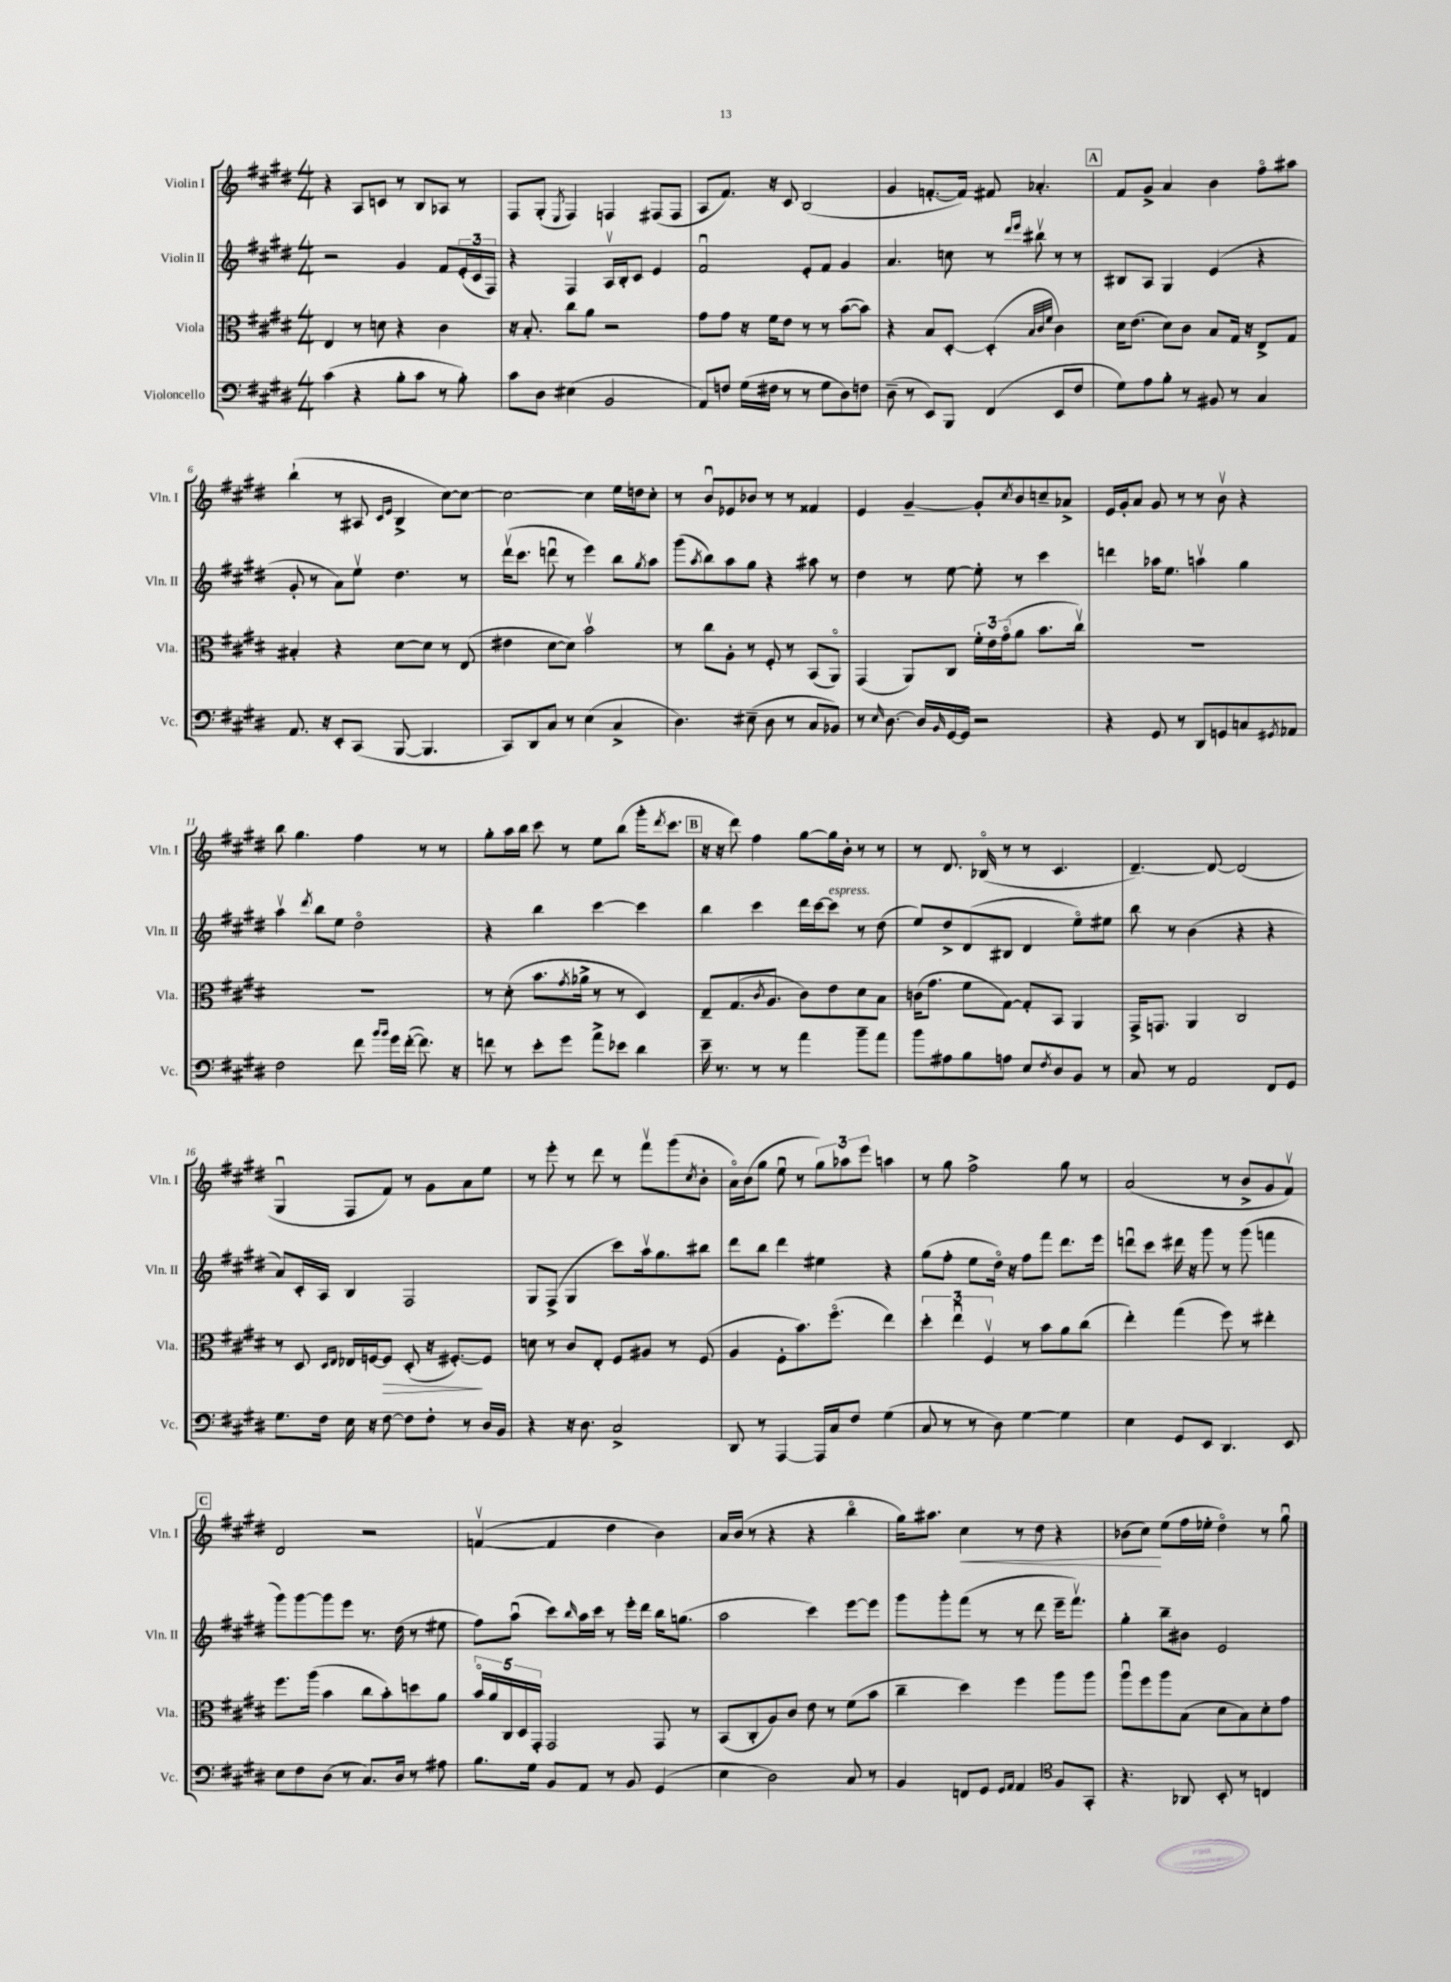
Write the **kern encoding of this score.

**kern	**kern	**kern	**kern
*staff4	*staff3	*staff2	*staff1
*clefF4	*clefC3	*clefG2	*clefG2
*k[f#c#g#d#]	*k[f#c#g#d#]	*k[f#c#g#d#]	*k[f#c#g#d#]
*M4/4	*M4/4	*M4/4	*M4/4
(4c#	4E	2r	4r
4r	8r	.	8A
.	8d	.	8c
8B'	4r	4g#	8r
8c#	.	.	8B
8r	4c#	8f#	8A-
8B')	.	(24e'	8r
.	.	24c#	.
.	.	24F#)	.
=	=	=	=
8c#	16r	4r	8F#
.	8.B'	.	.
8D#	.	.	(8G#'
.	.	.	8qE
(4E#	8cc#	4F#	4F#)
.	8a	.	.
2BB	2r	16Av	4F
.	.	16B'	.
.	.	8c#	.
.	.	4e	(8F#
.	.	.	8F#
=	=	=	=
8AA)	8g#	2f#u	8A
8F	8g#	.	8.f#)
(16G#	16r	.	.
16F#	16f#	.	16r
8r	8e	.	8c#
8r	8r	8e'	(2B
8G#	8r	8f#	.
8D#)	([8b	4g#	.
8F	8b])	.	.
=	=	=	=
(8D#~	4r	4.a	4g#
8r	.	.	.
8EE)	8B	.	[8.f'
8BBB	[8D#'	8cc	.
.	.	.	16f])
(4FF#	(4D#']	8r	8f#
.	.	16qqddd#	.
.	.	16qqeee	.
.	.	8bb#v	4.a-'
.	32qqB	.	.
.	32qqc#	.	.
.	32qqf#	.	.
8EE	4c#)	8r	.
8F#	.	8r	.
=	=	=	=
8G#)	16d#	8B#	8f#
.	(8.e	.	.
8A	.	8A	8g#^
8B'	8d#)	4G#	4a
8r	8c#	.	.
8BB#	8B	(4e	4b
8r	16G#	.	.
.	16r	.	.
4C#	8E^	4r	8ff#o
.	8G#	.	8aa#
=	=	=	=
8.AA	4B#'	8g#'	(4bb`
.	.	8r	.
16r	.	.	.
8EE'	4r	8a)	8r
(8CC#	.	8eev	8A#
.	.	.	16qqc#
.	.	.	16qqe
[8BBB	[8d#	4.dd#	4B^
4.BBB]	8d#]	.	.
.	8r	.	[8cc#)
.	(8E	8r	8cc#_
=	=	=	=
8CC#)	4e#	(16ddd#v	2cc#_
.	.	8.ccc#	.
8DD#	.	.	.
8C#	[8d#	8dddu	.
8r	8d#])	8r	.
(4E	2bv	4eee)	4cc#]
4C#^	.	8bb	16ee
.	.	.	16dd
.	.	8qgg#	.
.	.	8aa	8cc#'
=	=	=	=
4.D#)	8r	(8ggg#	8r
.	.	8qaa	.
.	8cc#	8bb)	8bu
.	8A'	8aa	8e-
(8E#~	8r	8gg#	8b-
8D#	8F#'	4r	8r
8r	8r	.	8r
8C#	(8BB	8aa#	4f##
8BB-)	8AAo)	8r	.
=	=	=	=
8r	(4GG#	4dd#	4e
16qqE	.	.	.
[8.D#	.	.	.
.	8AA)	8r	[4g#~
16D#]	.	.	.
16qqBB	.	.	.
[16GG#	8C#	[8ee	.
16GG#]	.	.	.
2r	24f#'	8ee']	8g#']
.	24e	.	.
.	(24g#o	.	.
.	.	.	8qcc#
.	8a	8r	8b
.	8.b	4ccc#	8cc~
.	.	.	8a-^
.	16cc#v)	.	.
=	=	=	=
4r	1r	4ddd	16e
.	.	.	16g#'
.	.	.	8a
8GG#	.	16aa-	8g#
.	.	8.ee	.
8r	.	.	8r
8DD#	.	4aav	8r
8GG	.	.	8bv
8C	.	4gg#	4r
8qGG#	.	.	.
8AA-	.	.	.
=	=	=	=
2F#	1r	4aav	8bb
.	.	.	4.gg#
.	.	8qddd#	.
.	.	8bb	.
.	.	8ee	.
8f#	.	2dd#o	4ff#
16qqb	.	.	.
16qqb	.	.	.
16g#	.	.	.
([16f#'	.	.	.
8.f#])	.	.	8r
.	.	.	8r
16r	.	.	.
=	=	=	=
8f	8r	4r	8gg#'
8r	(8d#'	.	16aa
.	.	.	16bb
8e'	8.b	4bb	8ccc#
8g#	.	.	8r
.	8qg#	.	.
.	16a-^	.	.
8a^	8r	[4ccc#	8ee
8e-	8r	.	(8bb
4d#	4D#)	4ccc#]	16ggg#'
.	.	.	8qddd#
.	.	.	8.ccc#
=	=	=	=
16e~	8E~	4bb	16r
8.r	.	.	16r
.	(8.G#	.	8ddd#)
8r	.	4ccc#	4ff#
.	8qc#	.	.
.	8.A	.	.
8r	.	.	.
4a	8c#)	16ddd#	[8gg#
.	.	[16ccc#	.
.	8e	8ccc#]	16gg#]
.	.	.	16b'
8b~	8d#	8r	8r
8a	8B	(8dd#	8r
=	=	=	=
8b	(16c	8ee)	8r
.	8.g#	.	.
8A#	.	8dd#^	8.d#
8B	8f#	(8d#	.
.	.	.	(16B-o
8A	[8G#)	8B#	8r
8E	8G#']	4d#	8r
8qF#	.	.	.
8D#	8BB	.	4.c#
8BB	4AA	8eeo)	.
8r	.	8ee#	.
=	=	=	=
8C#	16GG#^	8bb	[4.d#~)
.	8.GG	.	.
8r	.	8r	.
2AA	4AA	(4b	.
.	.	.	8d#_
.	2C#	4r	(2d#]
8FF#	.	4r	.
8GG#	.	.	.
=	=	=	=
8.G#	8r	8a)	4G#u
.	8D#	16c#'	.
16F#	.	16A	.
.	16qqD#	.	.
.	16qqE	.	.
16E	16E-	4B	8F#
16r	[16F	.	.
[8F#	8F]	.	8f#)
8F#]	(8D#'	2F#	8r
8F#'	16r	.	8g#
.	[8.F#')	.	.
8r	.	.	8a
16D#	8F#]	.	8ee
16BB	.	.	.
=	=	=	=
4r	8d	8G#	8r
.	8r	(8F#^	8eee'
16r	8c#	4G#	8r
8.D#	.	.	.
.	8E'	.	8ddd#
2C#^	8F#	8ccc#)	8r
.	8A#	16aav	8fff#v
.	.	8.gg#	.
.	8r	.	(8ggg#
.	.	.	8qcc#
.	(8F#	8bb#	8b'
=	=	=	=
8DD#	4A	8ddd#	16ao)
.	.	.	(16b
8r	.	8bb	8gg#
[4AAA	8F#'	4ddd#	8eeu
.	8.b)	.	8r
16AAA]	.	4ee#	12gg#)
16C#	(8.ff#o	.	.
.	.	.	12aa-
8F#	.	.	.
.	.	.	12eee
(4G#	4ee)	4r	4aa
=	=	=	=
8C#	6dd#'	(8gg#	8r
8r	.	8ff#'	8gg#
.	6eeu	.	.
8r	.	8ee	2ff#^
.	6F#v	.	.
8D#)	.	16dd#o)	.
.	.	16r	.
[4G#	8r	8ff#	.
.	8b	8fff#	.
4G#]	8a	8.ddd#	8gg#
.	(8cc#	.	8r
.	.	16eee	.
=	=	=	=
4E	4ee')	8dddu	(2a
.	.	8ccc#	.
8GG#	(4gg#	16ddd#	.
.	.	16r	.
8EE	.	8ggg#	.
4.DD#	8ff#)	8r	8r
.	8r	(8ggg#	8b^
.	4ee#'	4fff	8g#
8EE	.	.	8f#v)
=	=	=	=
8E	8.ff#	8ggg#)	2d#
8F#	.	[8ggg#	.
.	(16aa	.	.
(8D#	4b	8ggg#]	.
8r	.	8eee	.
8.C#)	8cc#	8.r	2r
.	8b')	.	.
16D#	.	(16dd#	.
8r	8dd	8r	.
8A#	8a	8ee#	.
=	=	=	=
8.B	20bo	8ff#)	([4fv
.	20a	.	.
.	20C#	.	.
.	.	(8aau	.
.	20D#	.	.
16G#	.	.	.
.	20GG#'	.	.
8BB	2GG#	8ccc#)	4f]
.	.	16qqbb	.
8AA	.	16aa	.
.	.	16ccc#	.
8r	.	8r	4dd#
8BB	.	16eee'	.
.	.	16ddd#	.
(4GG#	8GG#	16bb	4b)
.	.	(8.gg	.
.	8r	.	.
=	=	=	=
4E	(8BB	2aa	16a
.	.	.	(16b
.	8C#'	.	8r
2D#)	8A)	.	4r
.	8c#	.	.
.	8e	4ccc#)	4r
.	8r	.	.
8C#	(8f#	[8eee	4bbo
8r	8b	8eee]	.
=	=	=	=
4BB	4cc#~	8ggg#	16gg#)
.	.	.	8.aa#
.	.	8ggg#'	.
8FF	4dd#)	(8fff#	4cc#
8GG#	.	8r	.
16qqGG#	.	.	.
16qqAA	.	.	.
4AA	4ff#	8r	8r
.	.	8ddd#	8dd#
*clefC4	*	*	*
8F#	8aa	16eee~	4r
.	.	8.fff#v)	.
8GG#'	8aa	.	.
=	=	=	=
4.r	8aau	4gg#'	(8b-
.	8ff#	.	8cc#)
.	8aa	8bb~	(8ee
8AA-	(8B	8b#	16ff#
.	.	.	16ee-'
8BB'	8d#	2e	4dd#o)
8r	8B)	.	.
4C	8d#'	.	8r
.	8g#	.	8gg#u
==	==	==	==
*-	*-	*-	*-
